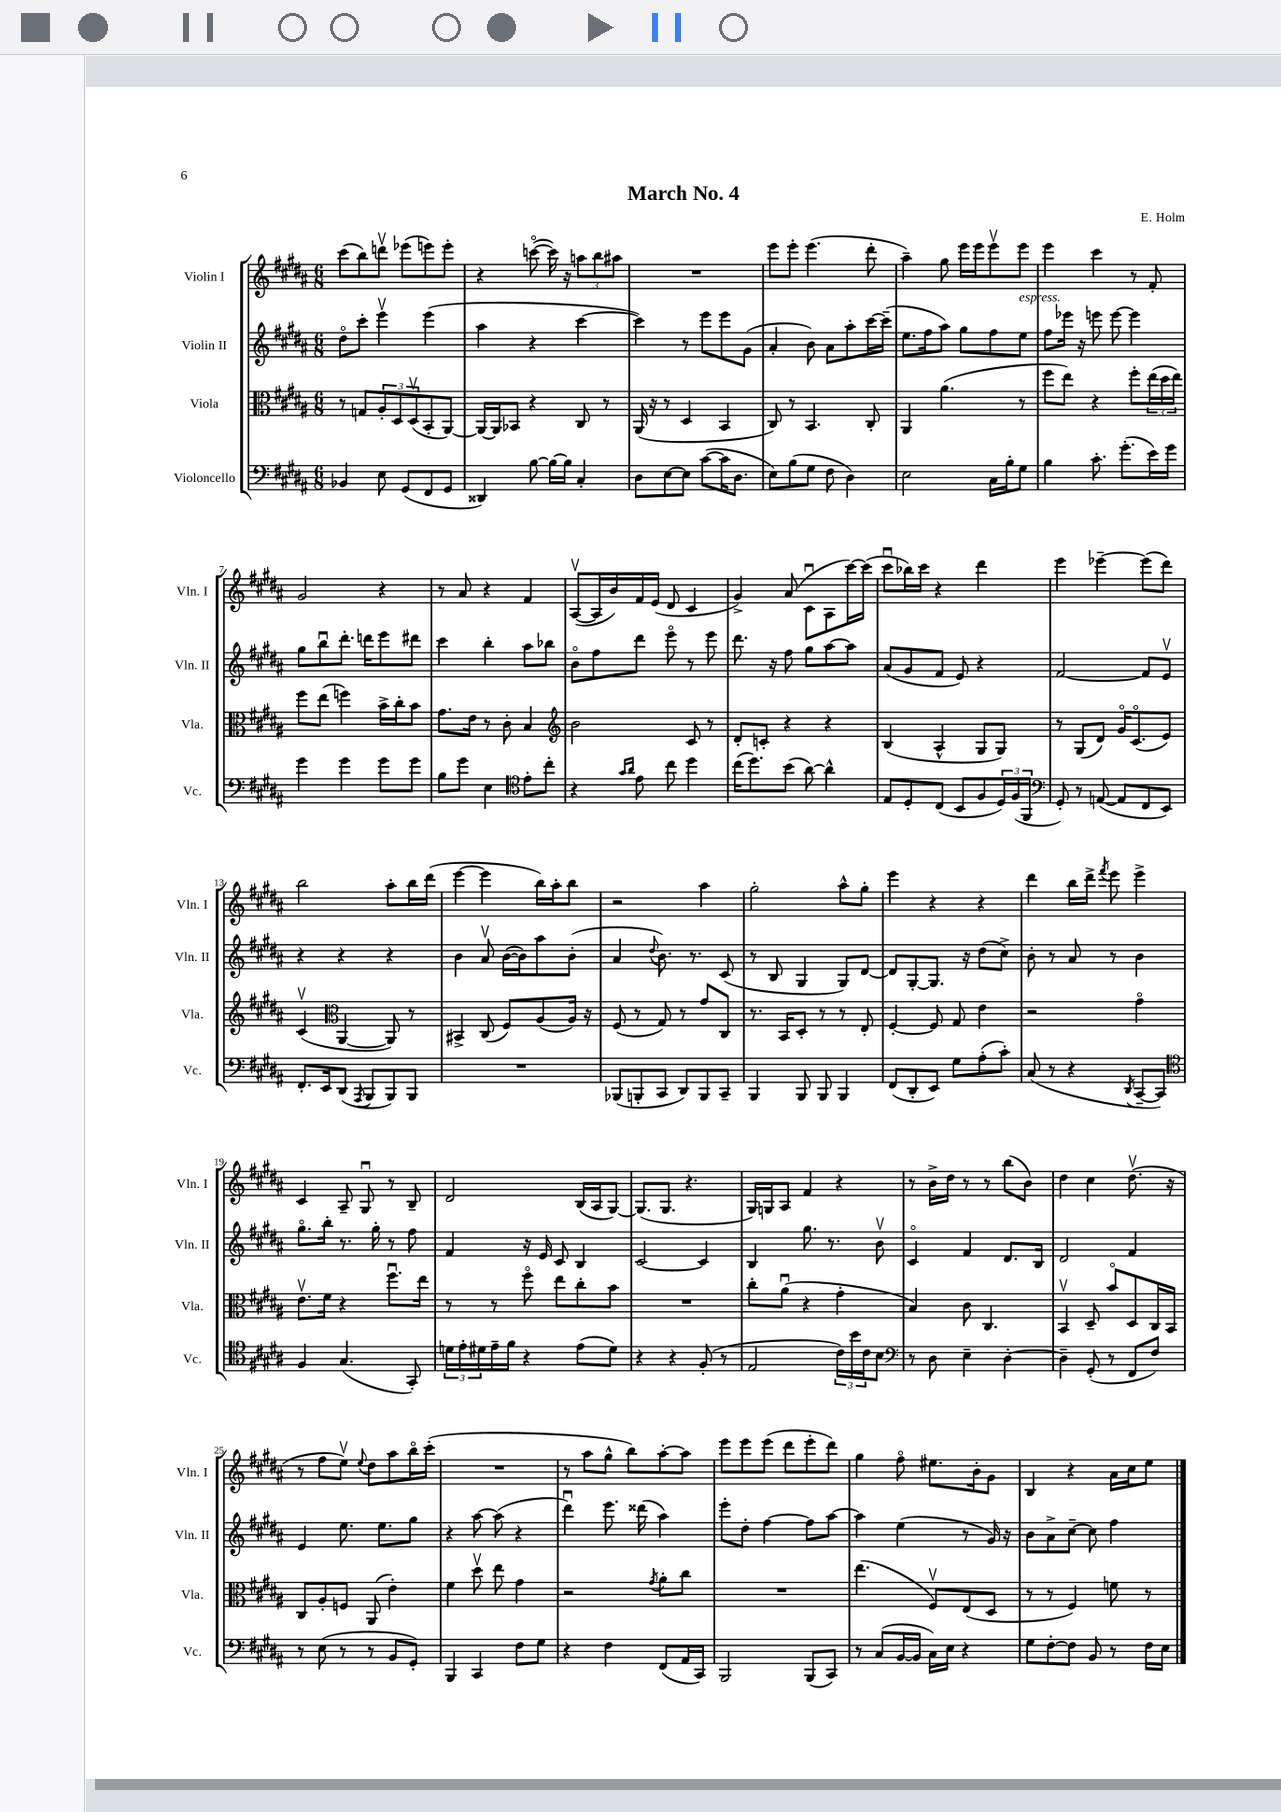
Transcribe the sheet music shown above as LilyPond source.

\header { title = "March No. 4" composer = "E. Holm" }
<<
\new StaffGroup <<
\new Staff = "s0" \with { instrumentName = "Violin I" shortInstrumentName = "Vln. I" } {
    \clef treble \key b \major \numericTimeSignature \time 6/8
    cis'''8( b''8) d'''8\upbow ees'''8( e'''8) e'''8-. |
    r4 c'''8~\flageolet( c'''16) r16 \tuplet 3/2 { a''8 b''8 ais''8 } |
    R2. |
    e'''8 e'''8-. e'''4.( dis'''8-. |
    ais''4--) gis''8 e'''16 e'''16 e'''8\upbow e'''8 |
    e'''4 cis'''4 r8 fis'8-. |
    gis'2 r4 |
    r8 ais'8 r4 fis'4 |
    ais8~\upbow( ais16 b'16) fis'16 e'16( dis'8 cis'4 |
    gis'4->) ais'8( cis'8\downbow ais8 cis'''16~) cis'''16( |
    cis'''8\downbow bes''16) cis'''16 r4 dis'''4 |
    e'''4 ees'''4~-- ees'''8( dis'''8) |
    b''2 ais''8-. b''16 dis'''16( |
    e'''4~ e'''4 b''16) ais''16-. b''8 |
    r2 ais''4 |
    gis''2-. ais''8-^ gis''8-. |
    e'''4 r4 r4 |
    dis'''4 b''16 dis'''16-> \acciaccatura { fis'''8 } e'''8 e'''4-> |
    cis'4 ais8-- gis8\downbow r8 b8-- |
    dis'2 b16( ais16 gis8~) |
    gis8.( gis8. r4. |
    gis16) g16 ais8 fis'4 r4 |
    r8 b'16-> dis''16 r8 r8 b''8( b'8) |
    dis''4 cis''4 dis''8.\upbow( r16 |
    r8 fis''8 e''8\upbow) \appoggiatura { e''8 } dis''8 ais''8 b''16\flageolet cis'''16-.( |
    R2. |
    r8 ais''8 gis''8-^ b''8) ais''8~-. ais''8 |
    e'''8 e'''8 e'''8( dis'''8 e'''8-. dis'''8) |
    gis''4 fis''8\flageolet eis''8. b'16-. gis'8 |
    b4 r4 ais'16 cis''16 e''8 \bar "|." |
}
\new Staff = "s1" \with { instrumentName = "Violin II" shortInstrumentName = "Vln. II" } {
    \clef treble \key b \major \numericTimeSignature \time 6/8
    dis''8\flageolet cis'''8-. e'''4\upbow e'''4( |
    ais''4 r4 cis'''4~ |
    cis'''4) r8 e'''8 e'''8 gis'8( |
    ais'4-. b'8) ais'8 ais''8-. cis'''16~ cis'''16--( |
    e''8. fis''16 ais''8) gis''8 fis''8 e''8^\markup { \italic "espress." } |
    fis''8 ees'''16 r16 e'''8 e'''8~ e'''4 |
    gis''8 b''8\downbow dis'''8.-. d'''16 e'''8 dis'''8 |
    cis'''4 b''4-. ais''8 bes''8 |
    b'8\flageolet fis''8 dis'''8 e'''8\flageolet r8 e'''8 |
    dis'''8. r16 fis''8 gis''8 ais''8~ ais''8 |
    ais'8( gis'8 fis'8 e'8) r4 |
    fis'2~ fis'8 e'8\upbow |
    r4 r4 r4 |
    b'4 ais'8\upbow b'16~( b'16) ais''8 b'8-.( |
    ais'4 \appoggiatura { dis''8 } b'8.) r8. cis'8( |
    r8 b8 gis4 gis8) dis'8~ |
    dis'8 gis8~-. gis8. r16 dis''8( cis''8->) |
    b'8-. r8 ais'8 r8 b'4 |
    gis''8.\flageolet b''16-. r8. gis''16-. r8 fis''8 |
    fis'4 r16 e'16 cis'8 b4 |
    cis'2~ cis'4 |
    b4 gis''8. r8. b'8\upbow |
    cis'4\flageolet fis'4 dis'8. b16 |
    dis'2 fis'4 |
    e'4 e''8. e''8. gis''8 |
    r4 ais''8~ ais''8( r4 |
    dis'''4\downbow) e'''8. disis'''16( ais''4) |
    e'''8-. dis''8-. fis''4~ fis''8 ais''8~ |
    ais''4 e''4( r8 gis'16) r16 |
    b'8 ais'8-> cis''8~-- cis''8 fis''4 \bar "|." |
}
\new Staff = "s2" \with { instrumentName = "Viola" shortInstrumentName = "Vla." } {
    \clef alto \key b \major \numericTimeSignature \time 6/8
    r8 g8 \tuplet 3/2 { ais8-. dis8 dis8\upbow( } b,8-. ais,8~) |
    ais,16~ ais,16 bes,8 r4 cis8 r8 |
    ais,16( r16 r8 dis4 b,4 |
    cis8) r8 b,4. cis8-. |
    ais,4 ais'4.( r8 |
    fis''8 e''8) r4 fis''8-. \tuplet 3/2 { e''16( dis''16 e''16) } |
    fis''8 e''8( f''4) b'16-> cis''16-. b'8 |
    gis'8. e'16 r8 cis'8-. b4 |
    \clef treble b'2 cis'8 r8 |
    dis'8-. c'8-. r4 r4 |
    b4( ais4-^ gis8 gis8) |
    r8 gis8( dis'8) gis'16\flageolet cis'8.\flageolet( e'8) |
    cis'4\upbow( \clef alto ais,4~ ais,8) r8 |
    bis,4-> cis8( fis8) ais8( ais16) r16 |
    fis8( r8 gis8) r8 gis'8 cis8 |
    r8. b,16 dis8-. r8 r8 e8-. |
    fis4~-. fis8 gis8 e'4 |
    r2 gis'4\flageolet |
    e'8.\upbow fis'16 r4 fis''8.\downbow e''16 |
    r8 r8 fis''8\flageolet e''8 cis''8-. b'8 |
    R2. |
    cis''8-. ais'8\downbow( r4 gis'4-. |
    b4) cis'8 cis4. |
    b,4\upbow dis8-- b'8\flageolet dis8 cis16 b,16 |
    cis8 ais8-. f8 ais,8( e'4-.) |
    fis'4 dis''8\upbow e''8 gis'4 |
    r2 \acciaccatura { gis'8 } ais'8-. cis''8 |
    R2. |
    e''4.( fis8\upbow) e8( dis8 |
    r8 r8 fis4) f'8 r8 \bar "|." |
}
\new Staff = "s3" \with { instrumentName = "Violoncello" shortInstrumentName = "Vc." } {
    \clef bass \key b \major \numericTimeSignature \time 6/8
    bes,4 e8 gis,8( fis,8 gis,8 |
    disis,4) b8~ b16~ b16 cis4-. |
    dis8 e8~ e8 cis'8~( cis'16 dis8. |
    e8) b8( gis8 fis8 dis4) |
    e2 cis16 b16-. gis8 |
    b4 cis'8.-. gis'8.-.( e'16) gis'16 |
    gis'4 gis'4 gis'8 gis'8 |
    b8 gis'8 e4 \clef tenor e'8-. cis''8-. |
    r4 \grace { gis'16 ais'16 } e'8 cis''8 dis''4 |
    cis''16( dis''8.) b'8( ais'8~) ais'4-^ |
    e8 dis8-. cis8( b,8 fis8 \tuplet 3/2 { dis16) fis16( fis,16 } |
    \clef bass gis,8-.) r8 a,8~( a,8 fis,8 e,8) |
    fis,8.-. e,16 dis,8( \acciaccatura { ais,,8 } b,,8 b,,8) b,,8 |
    R2. |
    bes,,8( b,,8-. cis,8 dis,8) b,,8 cis,8-- |
    b,,4 b,,8 b,,8 b,,4 |
    fis,8( dis,8-. e,8) gis8 ais8-.( cis'8-.) |
    cis8( r8 r4 \acciaccatura { dis,8 } cis,8~-- cis,8) |
    \clef tenor fis4 gis4.( gis,8-.) |
    \tuplet 3/2 { d'16 e'16-. dis'16 } e'16-- fis'16 r4 e'8( dis'8) |
    r4 r4 fis8-.( r8 |
    e2 \tuplet 3/2 { cis'16) b'16 cis'16 } b8 |
    \clef bass r8 dis8 e4-- dis4~-. |
    dis4-- gis,8-.( r8 fis,8 fis8) |
    r8 e8( r8 r8 b,8 gis,8-.) |
    b,,4 cis,4 fis8 gis8 |
    r4 fis4 fis,8( ais,16 cis,16) |
    b,,2 b,,8( cis,8) |
    r8 cis8( b,16~ b,16 cis16) e16 r4 |
    gis8 fis8~-. fis8 b,8 r8 fis16 e16 \bar "|." |
}
>>
>>
